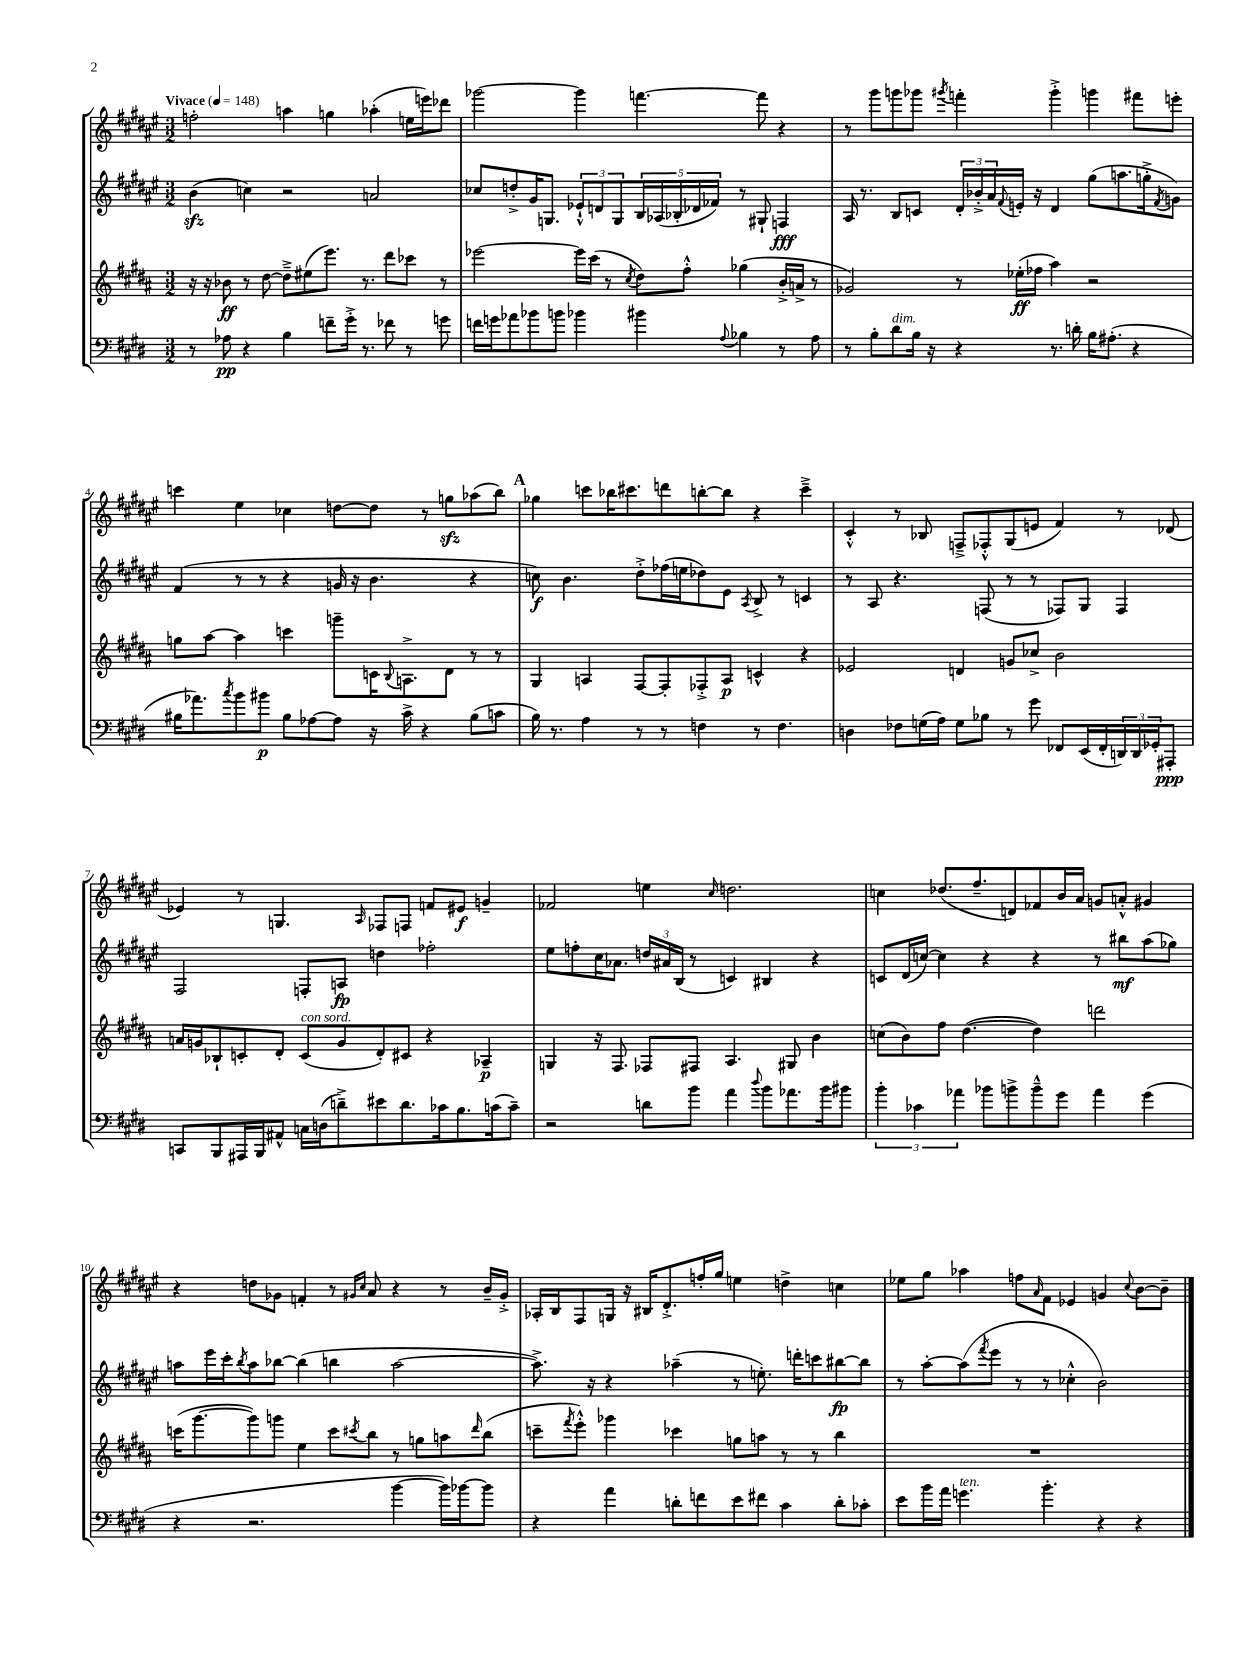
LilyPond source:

<<
\new StaffGroup <<
\new Staff = "s0" {
    \clef treble \key fis \major \numericTimeSignature \time 3/2 \tempo "Vivace" 4 = 148
    f''2-. a''4 g''4 aes''4-.( e''16 e'''16) des'''8 |
    ges'''2~ ges'''4 f'''4.~ f'''8 r4 |
    r8 gis'''8 g'''8 ges'''8 \acciaccatura { gis'''8 } f'''4-. gis'''4-.-> g'''4 fis'''8 e'''8-. |
    c'''4 eis''4 ces''4 d''8~ d''8 r8 g''8\sfz aes''8( b''8) |
    \mark \markup { \bold "A" } ges''4 c'''8 bes''16 cis'''8. d'''8 b''8~-. b''8 r4 cis'''4---> |
    cis'4-.-^ r8 bes8 f8---> fes8-.-^ gis8( e'8 fis'4) r8 des'8( |
    ees'4) r8 g4. \grace { ais16 } fes8 f8 f'8 eis'8\f g'4-- |
    fes'2 e''4 \grace { cis''16 } d''2. |
    c''4 des''8.( fis''8.-- d'8) fes'8 b'16 ais'16 g'8 a'8-.-^ gis'4 |
    r4 d''8 ges'8 f'4-. r8 \grace { gis'16 cis''16 } ais'8 r4 r8 b'16-- gis'16-.-> |
    aes16-. b16 fis8 g16 r16 bis16 dis'8.-.-> f''16-. gis''16 e''4 d''4-> c''4 |
    ees''8 gis''8 aes''4 f''8 \grace { ais'16 } fis'8 ees'4 g'4 \appoggiatura { cis''8 } b'8~ b'8-- \bar "|." |
}
\new Staff = "s1" {
    \clef treble \key fis \major \numericTimeSignature \time 3/2
    b'4\sfz( c''4) r2 a'2 |
    ces''8 d''8-.-> gis'16 g8. \tuplet 3/2 { ees'8-!-^ d'8 g8 } \tuplet 5/4 { b16 aes16( bes16-. des'16 fes'16) } r8 gis8-! f4\fff |
    ais16 r8. b8 c'8 \tuplet 3/2 { dis'16-. bes'16-.-> ais'16 } \appoggiatura { fis'8 } e'16-. r16 dis'4 gis''8( a''8. g''16-.-> \acciaccatura { fis'8 } g'8) |
    fis'4( r8 r8 r4 g'16 r16 b'4. r4 |
    \mark \markup { \bold "A" } c''8\f) b'4. dis''8-.-> fes''16( e''16 des''8) eis'8 \acciaccatura { ais8 } b8-> r8 c'4 |
    r8 ais8 r4. f8( r8 r8 fes8) gis8 fes4 |
    fis2 f8-. a8\fp d''4 fes''2-. |
    eis''8 f''8-. cis''16 aes'8. \tuplet 3/2 { d''16 ais'16 b16( } r8 c'4) bis4 r4 |
    c'8 dis'16( c''16~) c''4 r4 r4 r8 bis''8\mf ais''8( ges''8) |
    a''8 eis'''16 cis'''16-. \acciaccatura { b''8 } a''8 bes''8~ bes''4( b''4 a''2~ |
    a''8.->) r16 r4 aes''4--( r8 e''8.-.) d'''16-. c'''8 bis''8~\fp bis''8 |
    r8 ais''8~-. ais''8( \acciaccatura { fis'''8 } eis'''8 r8 r8 ces''4-.-^ b'2) \bar "|." |
}
\new Staff = "s2" {
    \clef treble \key b \major \numericTimeSignature \time 3/2
    r16 r16 bes'8\ff r8 dis''8~ dis''8---> eis''8( e'''8.) r8. dis'''8 ces'''8 r8 |
    ees'''2~ ees'''16 cis'''16( r8 \acciaccatura { cis''8 } dis''8) fis''8-.-^ ges''4( b'16-.-> a'16-> r8 |
    ges'2) r8 ees''16-.\ff( fes''16 ais''4) r2 |
    g''8 ais''8~ ais''4 c'''4 g'''8-- c'16 \appoggiatura { b8 } a8.-> dis'8 r8 r8 |
    \mark \markup { \bold "A" } gis4 a4 fis8~ fis8-. fes8-.-> a8\p c'4-^ r4 |
    ees'2 d'4 g'8 ces''8-> b'2 |
    a'16 g'16 bes8-! c'8-. dis'8-. c'8^\markup { \italic "con sord." }( g'8 dis'8-.) cis'8 r4 aes4--\p |
    g4 r16 fis8. fes8 fis8 ais4. gis8 b'4 |
    c''8( b'8) fis''8 dis''4.~( dis''4) d'''2 |
    c'''16( gis'''8.~ gis'''8) g'''8 e''4 c'''8 \acciaccatura { cis'''8 } b''8 r8 g''8 a''8 \grace { dis'''16 } b''8( |
    c'''8-- \acciaccatura { fis'''8 } e'''8-.-^) ges'''4 ces'''4 g''8 a''8 r8 r8 b''4 |
    R1. \bar "|." |
}
\new Staff = "s3" {
    \clef bass \key e \major \numericTimeSignature \time 3/2
    r8 aes8\pp r4 b4 f'8-- gis'16-.-> r8. fes'8 r8 g'8 |
    f'16 g'16 aes'8 bes'8 b'8 bes'4 bis'4 \appoggiatura { a8 } bes4 r8 a8 |
    r8 b8-. dis'8^\markup { \italic "dim." } b16 r16 r4 r8. d'16-. b16 ais8.-.( r4 |
    bis16 aes'8.) \acciaccatura { cis''8 } b'8 bis'8\p bis8 aes8~ aes8 r16 cis'16-> r4 bis8( c'8 |
    \mark \markup { \bold "A" } b16) r8. a4 r8 r8 f4 r8 f4. |
    d4 fes8 g16( a16) g8 bes8 r8 gis'8 fes,8 e,16( fes,16-. \tuplet 3/2 { d,16) d,16 ges,16-. } ais,,8-.\ppp |
    c,8 b,,8 ais,,16 b,,16 ais,8-^ c16 d16( d'8--->) eis'8 d'8. ces'16 b8. c'16( c'8--) |
    r2 d'8 b'8 a'4 \appoggiatura { dis''8 } b'8 aes'8. b'16 bis'8 |
    \tuplet 3/2 { b'4-. ces'4 aes'4 } bes'8 b'8-> b'8---^ gis'8 aes'4 gis'4( |
    r4 r2. b'4~ b'16) bes'16~ bes'8 |
    r4 a'4 d'8-. f'8 e'8 fis'8 cis'4 d'8-. ces'8-. |
    e'8 b'16 a'16 g'4.^\markup { \italic "ten." } b'4.-. r4 r4 \bar "|." |
}
>>
>>
